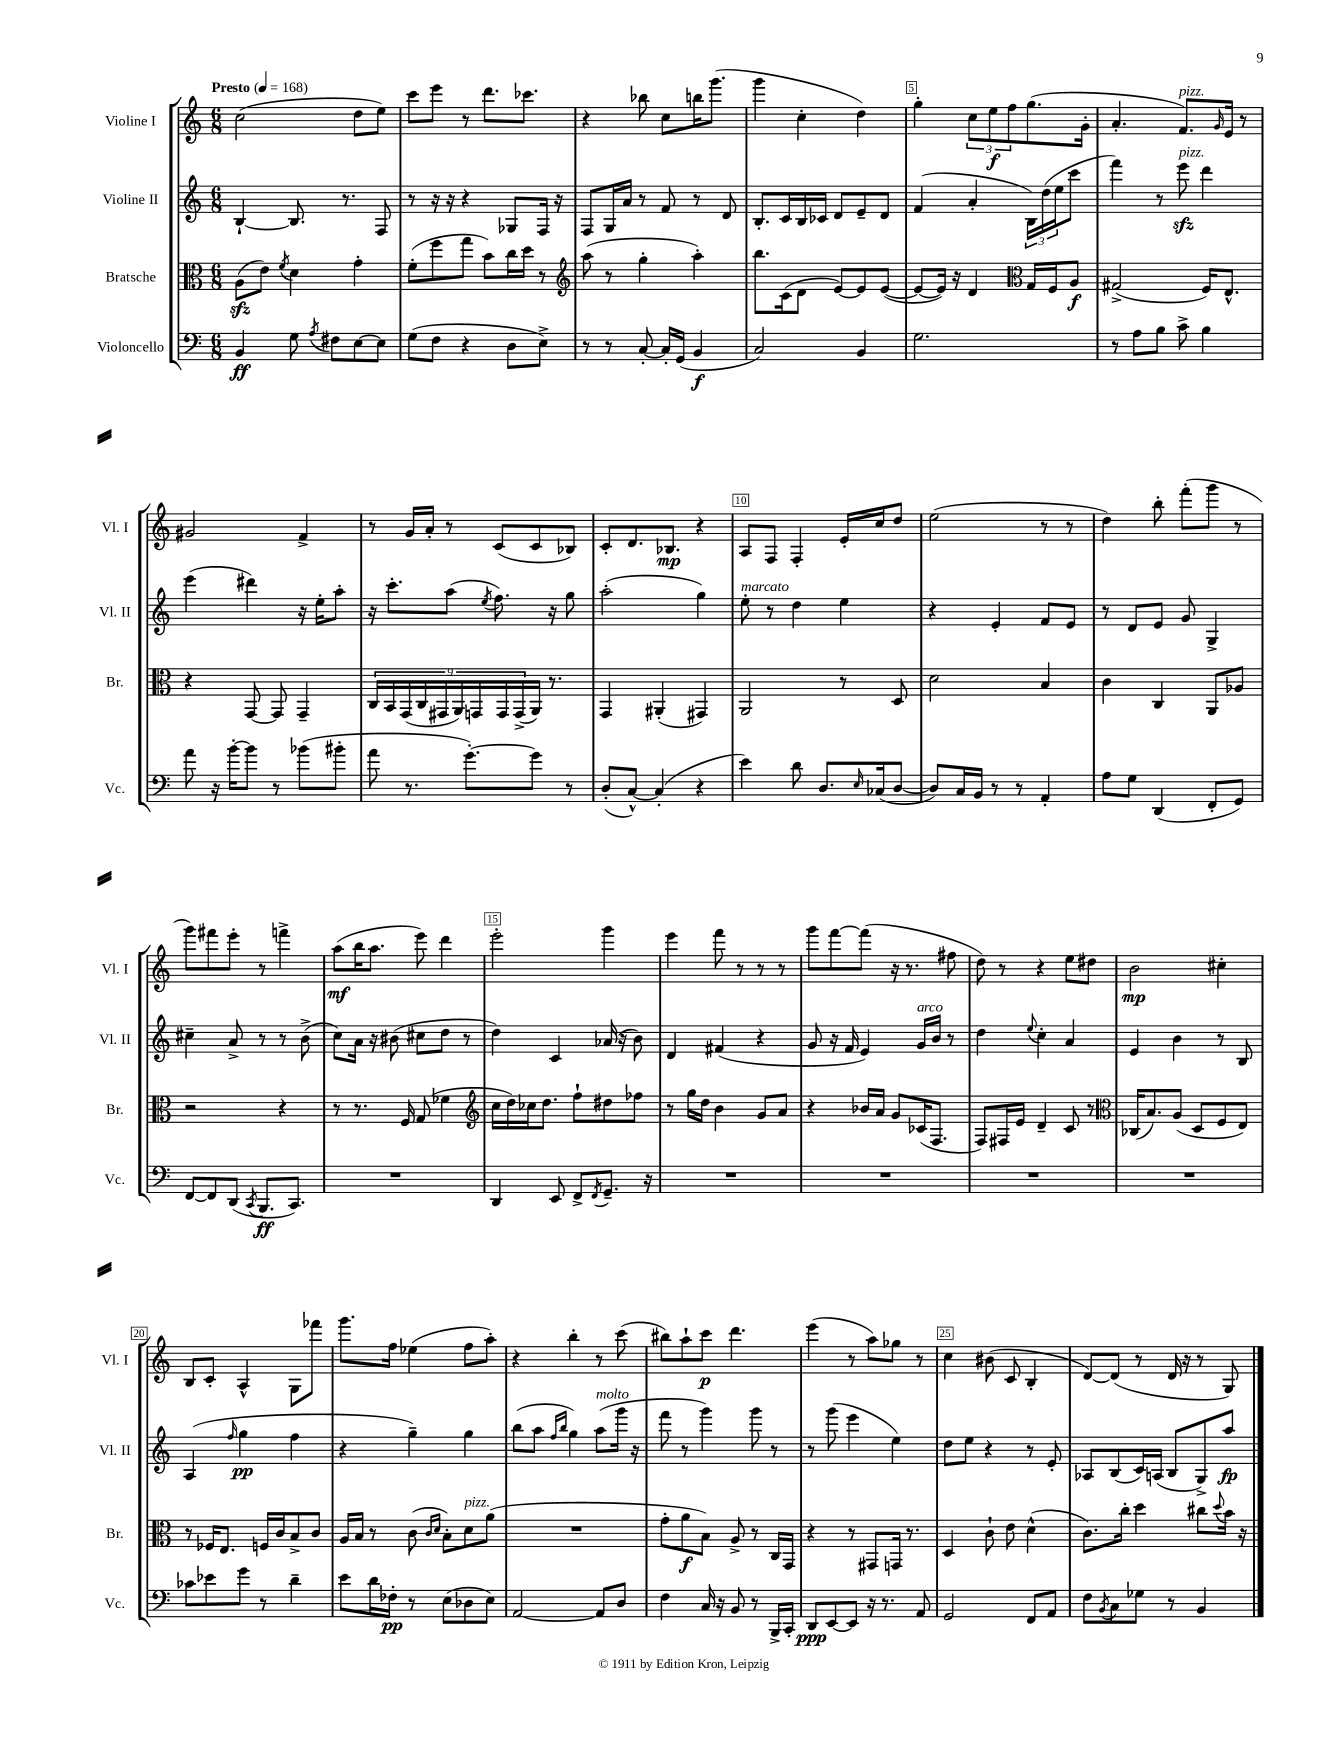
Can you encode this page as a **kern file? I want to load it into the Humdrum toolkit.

**kern	**kern	**kern	**kern
*staff4	*staff3	*staff2	*staff1
*clefF4	*clefC3	*clefG2	*clefG2
*k[]	*k[]	*k[]	*k[]
*M6/8	*M6/8	*M6/8	*M6/8
*MM168	*MM168	*MM168	*MM168
4BB	(8A	[4B`	(2cc
.	8e)	.	.
.	8qf	.	.
8G	4d	8.B]	.
8qA	.	.	.
8F#	.	.	.
.	.	8.r	.
[8E	4g'	.	8dd
8E]	.	8F	8ee)
=	=	=	=
(8G	(8f'	8r	8ccc
8F	8ff	16r	8eee
.	.	16r	.
4r	8gg	4r	8r
.	8b)	.	8.ddd
8D	16cc	8G-	.
.	16dd	.	8.ccc-
8E^)	8r	16F	.
.	.	16r	.
=	=	=	=
*	*clefG2	*	*
8r	(8aa	8F	4r
8r	8r	16G	.
.	.	16a	.
[8C'	4gg'	8r	8bb-
16C']	.	8f	8cc
(16GG	.	.	.
4BB	4aa')	8r	16bb
.	.	.	(8.ggg
.	.	8d	.
=	=	=	=
2C)	8.bb	8.B'	4ggg
.	(16c	16c	.
.	8d	16B	4cc'
.	.	16c-	.
.	[8e)	8d	.
4BB	8e]	8e~	4dd)
.	([8e	8d	.
=	=	=	=
2.G	8e_	(4f	4gg'
.	16e])	.	.
.	16r	.	.
.	4d	4a'	12cc
.	.	.	12ee
.	.	.	12ff
*	*clefC3	*	*
.	16G	24B)	(8.gg
.	.	(24dd	.
.	16F	.	.
.	.	24ee	.
.	8A	8ccc	.
.	.	.	16g'
=	=	=	=
8r	(2G#^	4fff)	4.a'
8A	.	.	.
8B	.	8r	.
8c^	.	8eee	8.f)
4B	16F)	4ddd	.
.	.	.	16qqg
.	8.E^^	.	16e
.	.	.	8r
=	=	=	=
8a	4r	(4eee	2g#
16r	.	.	.
[16b'	.	.	.
8b]	[8GG	4ddd#)	.
8r	8GG]	.	.
(8b-	4GG~	16r	4f^
.	.	16ee'	.
8b#'	.	8aa'	.
=	=	=	=
8a	18C	16r	8r
.	18BB	.	.
.	.	8.ccc'	.
.	(18GG	.	.
8.r	.	.	16g
.	18C	.	.
.	.	.	16a'
.	18GG#	.	.
.	.	(8aa	8r
.	18AA)	.	.
[8.g')	.	.	.
.	18GG	.	.
.	.	8qee	.
.	.	8.ff)	(8c
.	18GG	.	.
.	(18GG^	.	.
8g]	16AA)	.	8c
.	8.r	16r	.
8r	.	8gg	8B-)
=	=	=	=
(8D'	4GG	(2aa'	8c'
[8C^^)	.	.	8.d
(4C']	(4AA#'	.	.
.	.	.	8.B-
4r	4GG#)	4gg)	4r
=	=	=	=
4e)	2AA	8ee'	8A
.	.	8r	8F
8d	.	4dd	4F'
8.D	.	.	.
.	8r	4ee	16e'
16qqE	.	.	.
(16C-	.	.	16cc
[8D	8D	.	8dd
=	=	=	=
8D])	2d	4r	(2ee
16C	.	.	.
16BB	.	.	.
8r	.	4e'	.
8r	.	.	.
4AA'	4B	8f	8r
.	.	8e	8r
=	=	=	=
8A	4c	8r	4dd)
8G	.	8d	.
(4DD	4C	8e	8bb'
.	.	8g	(8fff'
8FF'	8AA	4G^	8ggg
8GG)	8A-	.	8r
=	=	=	=
[8FF	2r	4cc#~	8ggg)
8FF]	.	.	8fff#
(8DD	.	8a^	8eee'
8qCC	.	.	.
8.BBB	.	8r	8r
.	4r	8r	4fff^
8.CC)	.	.	.
.	.	(8b^	.
=	=	=	=
2.r	8r	8cc)	(8aa
.	8.r	16a	16bb
.	.	16r	8.aa
.	.	(8b#	.
.	16F	.	.
.	(8G	8cc#	8eee)
.	4f-	8dd	4ddd
.	.	8r	.
=	=	=	=
*	*clefG2	*	*
4DD	16cc	4dd)	2eee'
.	16dd)	.	.
.	16cc-	.	.
.	8.dd	.	.
8EE	.	4c	.
8FF^	8ff`	.	.
8qFF	.	.	.
8.GG~	8dd#	(16a-	4ggg
.	.	16r	.
.	8ff-	8b)	.
16r	.	.	.
=	=	=	=
2.r	8r	4d	4eee
.	16gg	.	.
.	16dd	.	.
.	4b	(4f#	8fff
.	.	.	8r
.	8g	4r	8r
.	8a	.	8r
=	=	=	=
2.r	4r	8g	8ggg
.	.	16r	[8fff
.	.	16f	.
.	16b-	4e)	(8fff]
.	16a	.	.
.	8g	.	16r
.	.	.	8.r
.	(16c-	16g	.
.	8.F	16b	.
.	.	8r	8ff#
=	=	=	=
2.r	8F)	4dd	8dd)
.	16F#	.	8r
.	16e	.	.
.	.	8qqee	.
.	4d~	4cc'	4r
.	8c	4a	8ee
.	8r	.	8dd#
=	=	=	=
*	*clefC3	*	*
2.r	(16C-	4e	2b
.	8.B)	.	.
.	(8A	4b	.
.	8D	.	.
.	8F	8r	4cc#'
.	8E)	8B	.
=	=	=	=
8c-	8r	(4A	8B
8e-	16F-	.	8c'
.	8.E	.	.
.	.	16qqff	.
8g	.	4gg	4A^^
8r	16F	.	.
.	16c	.	.
4d~	8B^	4ff	8G
.	8c	.	8fff-
=	=	=	=
8e	16A	4r	8.ggg
.	16B	.	.
16d	8r	.	.
16F-'	.	.	16ff
8r	(8c	4gg~)	(4ee-
.	16qqc	.	.
.	16qqd	.	.
(8E	8B')	.	.
8D-	8d	4gg	8ff
8E)	(8a	.	8aa')
=	=	=	=
[2AA	2.r	(8bb	4r
.	.	8aa	.
.	.	16qqff	.
.	.	16qqbb	.
.	.	4gg)	4bb'
8AA]	.	(8aa	8r
8D	.	16ggg	(8ccc
.	.	16r	.
=	=	=	=
4F	8g'	8fff	8bb#)
.	8a	8r	8aa`
16C	8B)	4ggg)	8ccc
16r	.	.	.
8BB	8A^	.	4.ddd
8r	8r	8ggg	.
16BBB^	16C	8r	.
16CC'	16GG	.	.
=	=	=	=
8DD	4r	8r	(4eee
[8EE	.	(8ggg	.
8EE]	8r	4eee	8r
16r	8GG#	.	8aa)
8.r	.	.	.
.	16GG	4ee)	8gg-
.	8.r	.	.
8AA	.	.	8r
=	=	=	=
2GG	4D	8dd	4cc
.	.	8ee	.
.	8c`	4r	(8b#
.	8e	.	8c
8FF	(4d^^	8r	4B'
8AA	.	8e'	.
=	=	=	=
8F	8.c)	8A-	[8d)
8qBB	.	.	.
8C	.	(8B	(8d]
.	16cc'	.	.
8G-	4dd	16c)	8r
.	.	(16A	.
8r	.	8B	16d
.	.	.	16r
4BB	8cc#	8G^)	8r
.	8qqdd	.	.
.	16b	8aa	8G)
.	16r	.	.
==	==	==	==
*-	*-	*-	*-
